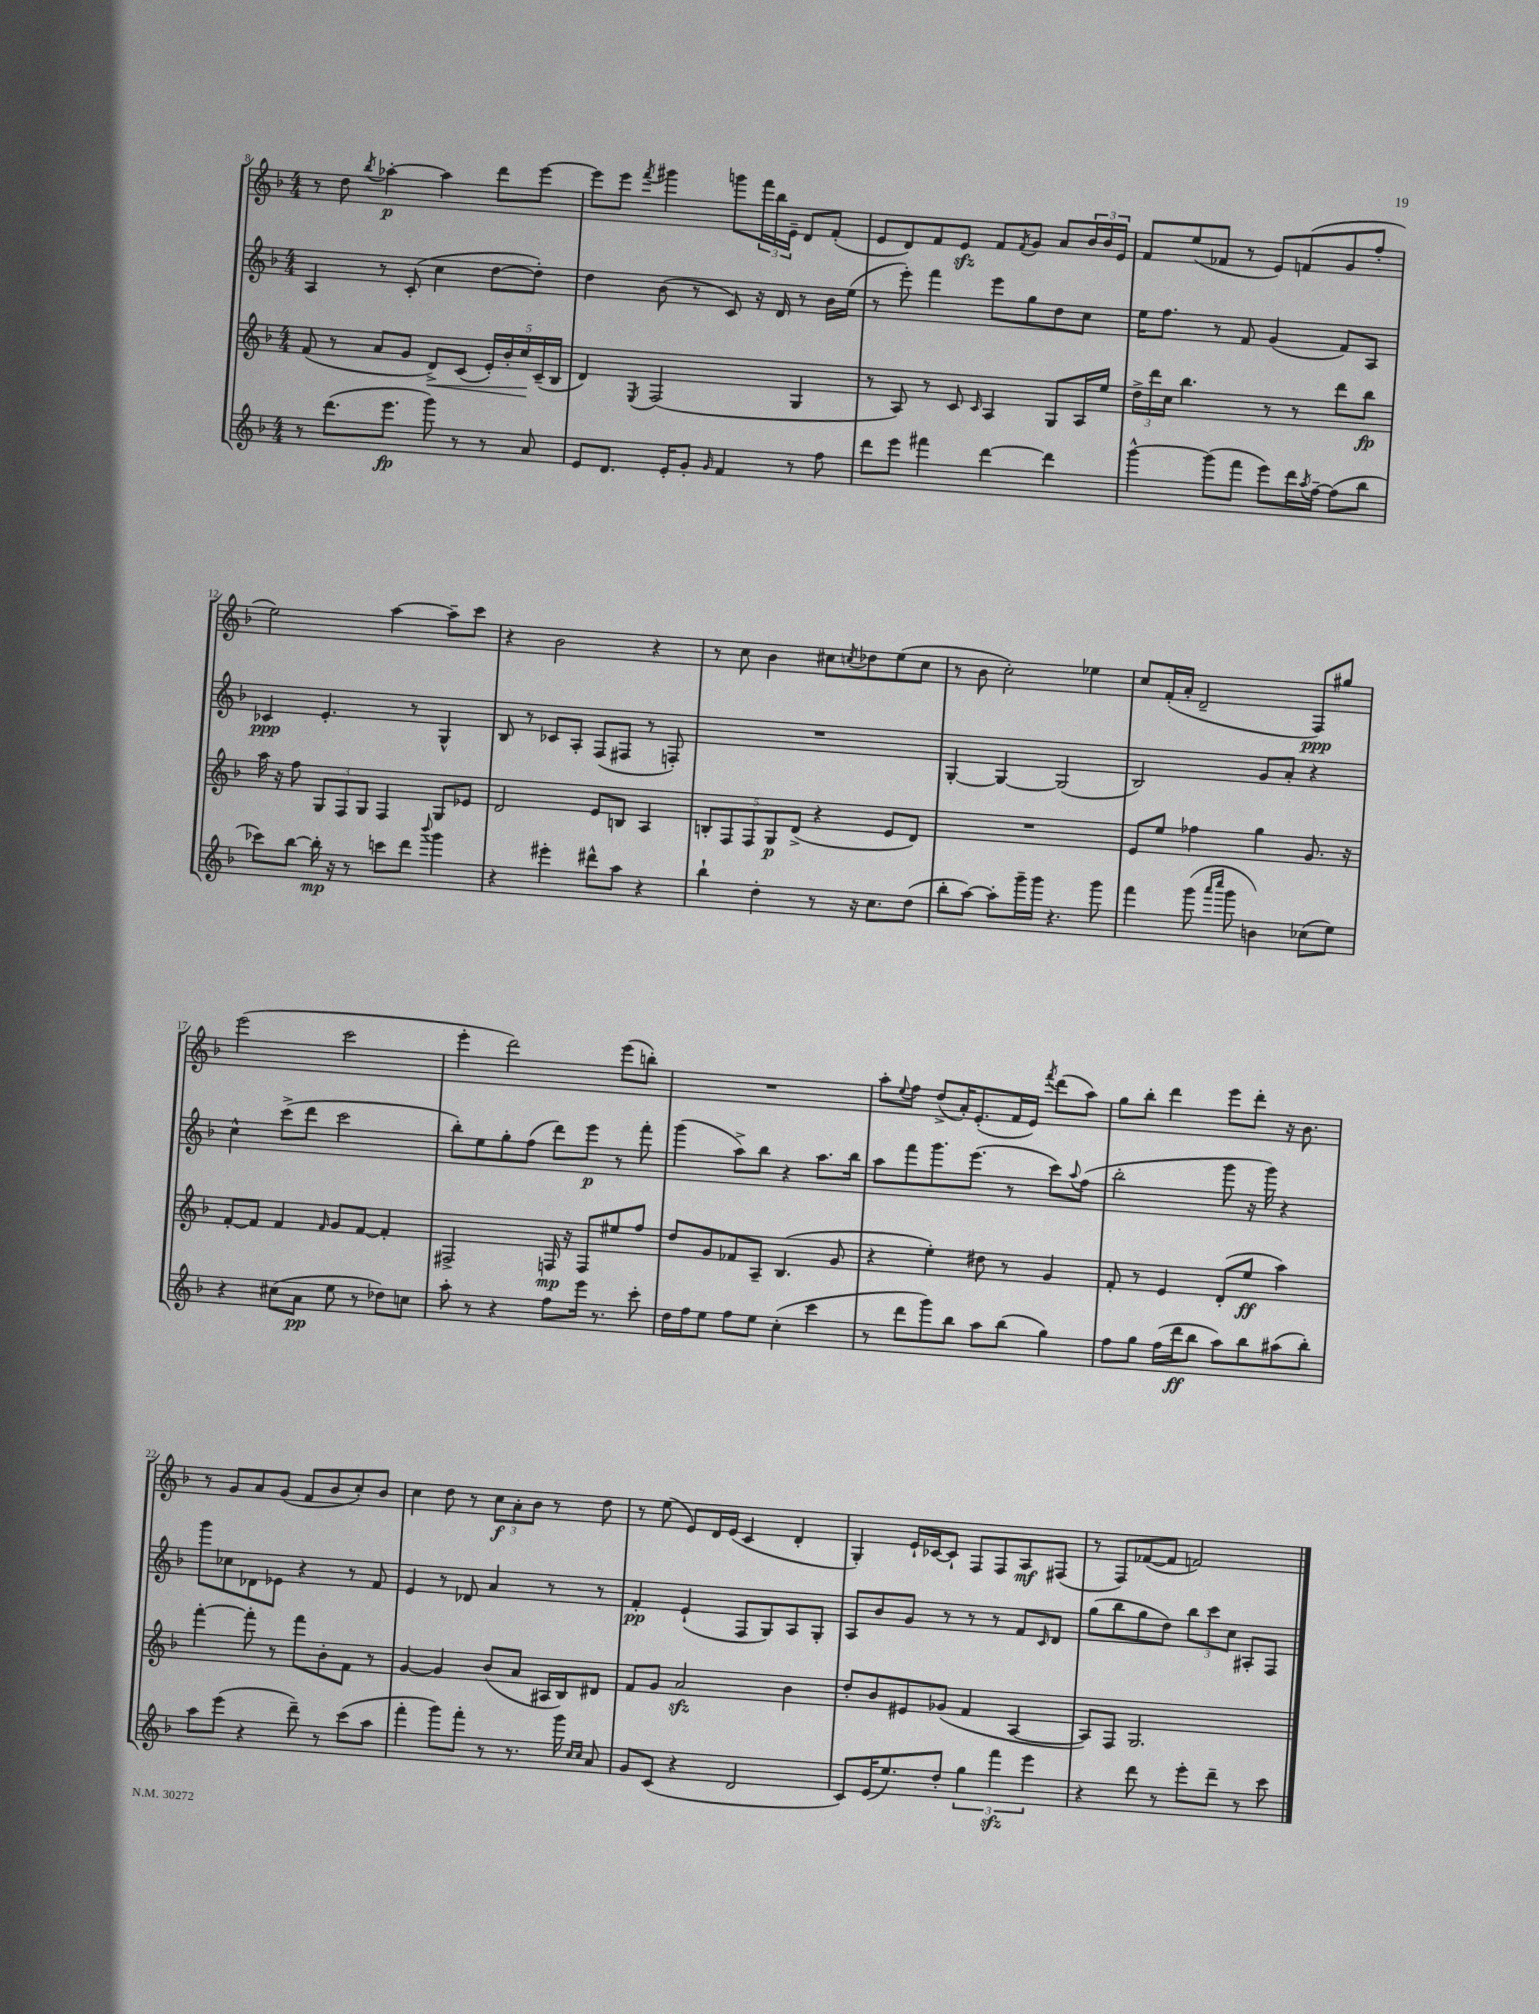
<<
\new StaffGroup <<
\new Staff = "s0" {
    \clef treble \key f \major \numericTimeSignature \time 4/4
    r8 d''8 \acciaccatura { bes''8 } aes''4~-.\p aes''4 d'''8 e'''8~ |
    e'''8 e'''8 \acciaccatura { f'''8 } gis'''4 g'''8 \tuplet 3/2 { f'''16 bes''16 e'16-- } d'8 f'8-.( |
    e'8 d'8) f'8 e'8\sfz f'8 \acciaccatura { f'8 } g'8 a'8 \tuplet 3/2 { bes'16 bes'16 e'16 } |
    f'8 e''8( fes'8 r8 e'8) f'8( g'8 f''8-. |
    e''2) a''4~ a''8-- c'''8 |
    r4 bes'2 r4 |
    r8 c''8 bes'4 cis''8 \acciaccatura { c''8 } des''8 e''8( c''8 |
    r8 bes'8 c''2-.) ees''4 |
    c''8 f'16-.( a'16-. d'2-- f8\ppp) gis''8 |
    e'''2( c'''2 |
    e'''4-. d'''2) e'''8( b''8-.) |
    R1 |
    a''8-. \appoggiatura { e''8 } f''8 d''8->( a'16-.) e'8.-.( f'16 e'16) \acciaccatura { f'''8 } d'''8( a''8) |
    g''8 bes''8-. d'''4 e'''8 d'''8-. r16 bes'8. |
    r8 g'8 a'8 g'8( f'8 bes'8 c''8-.) bes'8 |
    c''4 d''8 r8 \tuplet 3/2 { c''8\f a'8-. bes'8 } r8 d''8 |
    r8 e''8( e'8) d'16 e'16( c'4 d'4-. |
    g4-.) e'16-! ces'16~ ces'8-! f8 f8 a8\mf fis8( |
    r8 f8) fes'8~( fes'8 f'2) \bar "|." |
}
\new Staff = "s1" {
    \clef treble \key f \major \numericTimeSignature \time 4/4
    a4 r8 c'8-.( c''4 d''8~ d''8-.) |
    d''4 bes'8( r8 c'8) r16 d'16 r8 bes'16 e''16( |
    r8 e'''8-.) f'''4 e'''8 g''8 d''8 c''8 |
    e''16 f''8. r8 f'8 g'4( f'8) a8 |
    ces'4\ppp e'4.-. r8 g4-^ |
    bes8 r8 ces'8 a8-. f8( fis8 r8 f8-.) |
    R1 |
    g4~-. g4~ g2( |
    bes2) g'8 a'8-. r4 |
    c''4-^ c'''8->( d'''8 c'''2 |
    bes''8-.) e''8 g''8-. f''8( d'''8) e'''8\p r8 f'''8-. |
    g'''4( a''8->) bes''8 r4 a''8. bes''16 |
    a''8 f'''8 g'''8. e'''8.( r8 c'''8) \appoggiatura { a''8 } f''8( |
    bes''2-. g'''8 r16 g'''16) r4 |
    g'''8 ces''8 des'8 ees'8 r4 r8 f'8 |
    e'4 r8 des'8 a'4 r8 r8 |
    f'4-.\pp e'4-!( f8 g8) a8 g8-. |
    a8 bes'8 g'8 r8 r8 r8 f'8 \grace { c'16 } d'8 |
    g''8( bes''8 g''8 d''8) \tuplet 3/2 { bes''8 c'''8 c''8 } ais8-. f8 \bar "|." |
}
\new Staff = "s2" {
    \clef treble \key f \major \numericTimeSignature \time 4/4
    f'8( r8 a'8 g'8 d'8->\<) c'8( \tuplet 5/4 { e'16-.) bes'16-. c''16\! c'16--( bes16 } |
    d'4) \acciaccatura { e8 } f2( g4 |
    r8 a8) r8 c'8 \grace { c'16 } a4 g8 a16 e''16 |
    \tuplet 3/2 { d''16-> d'''16 c''16 } bes''4. r8 r8 d'''8 bes''8\fp |
    a''16 r16 f''8 \tuplet 3/2 { g8 f8 g8 } f4 g8 ees'8 |
    d'2 e'8 b8 a4 |
    \tuplet 5/4 { b8-. f8 f8 g8\p d'8->( } r4 e'8 d'8) |
    R1 |
    e'8 e''8 fes''4 g''4 g'8. r16 |
    f'8~-. f'8 f'4 \grace { f'16 } g'8 f'8~ f'4-. |
    fis2-> f16\mp r16 f8 eis''8 f''8 |
    d''8 g'8 fes'8 a8-- bes4.( g'8 |
    r4 e''4-.) dis''8 r8 g'4 |
    f'8-. r8 e'4 d'8-.( e''8\ff a''4) |
    f'''4~-. f'''8-. r8 f'''8 bes'8-. f'8 r8 |
    g'4~ g'4 bes'8( a'8 ais16 bes16) dis'8 |
    f'8 g'8 a'2\sfz bes'4 |
    d''8-. bes'8 eis'8 ges'8( f'4 a4~ |
    a8) f8 g2. \bar "|." |
}
\new Staff = "s3" {
    \clef treble \key f \major \numericTimeSignature \time 4/4
    r8 d'''8.( e'''8.\fp g'''8) r8 r8 a'8 |
    e'8 d'8. e'16-. g'8-. \grace { g'16 } f'4 r8 f''8 |
    d'''8 e'''8 fis'''4 d'''4~ d'''4 |
    g'''4~-^ g'''8( f'''8 e'''8) d'''16 \acciaccatura { a''8 } f''16~-- f''8( bes''8 |
    ces'''8) bes''8~ bes''16-.\mp r16 r8 c'''8 d'''8 \appoggiatura { bes'''8 } g'''4 |
    r4 eis'''4-. dis'''8-^ a''8 r4 |
    bes''4-! d''4-. r8 r16 c''8. d''8( |
    bes''8-. a''8~) a''8-. g'''16-- g'''16 r4. g'''8 |
    f'''4 g'''8( \grace { a'''16 c''''16 } g'''8 b'4) ces''8( e''8) |
    r4 cis''8( a'8\pp e''8 r8 des''8) c''8 |
    a''8-. r8 r4 f''8 e'''16 r8. c'''8-. |
    d''16 f''16 e''8 f''8 e''8 c''4-.( c'''4 |
    r8 d'''8 g'''8) bes''8 a''8 bes''8( g''4) |
    f''8 g''8 f''16( d'''16\ff bes''8 a''8) bes''8 ais''8( bes''8-.) |
    a''8 e'''8( r4 d'''8--) r8 c'''8( a''8 |
    f'''4-. g'''8) f'''8-. r8 r8. g'''16 \grace { c''16 c''16 } a'8 |
    g'8 c'8( r4 d'2 |
    c'8) e'16( e''8.) d''8-. \tuplet 3/2 { g''4 f'''4\sfz e'''4 } |
    r4 d'''8 r8 e'''8-. d'''8-- r8 c'''8 \bar "|." |
}
>>
>>
\layout { \context { \Score currentBarNumber = #8 } }
